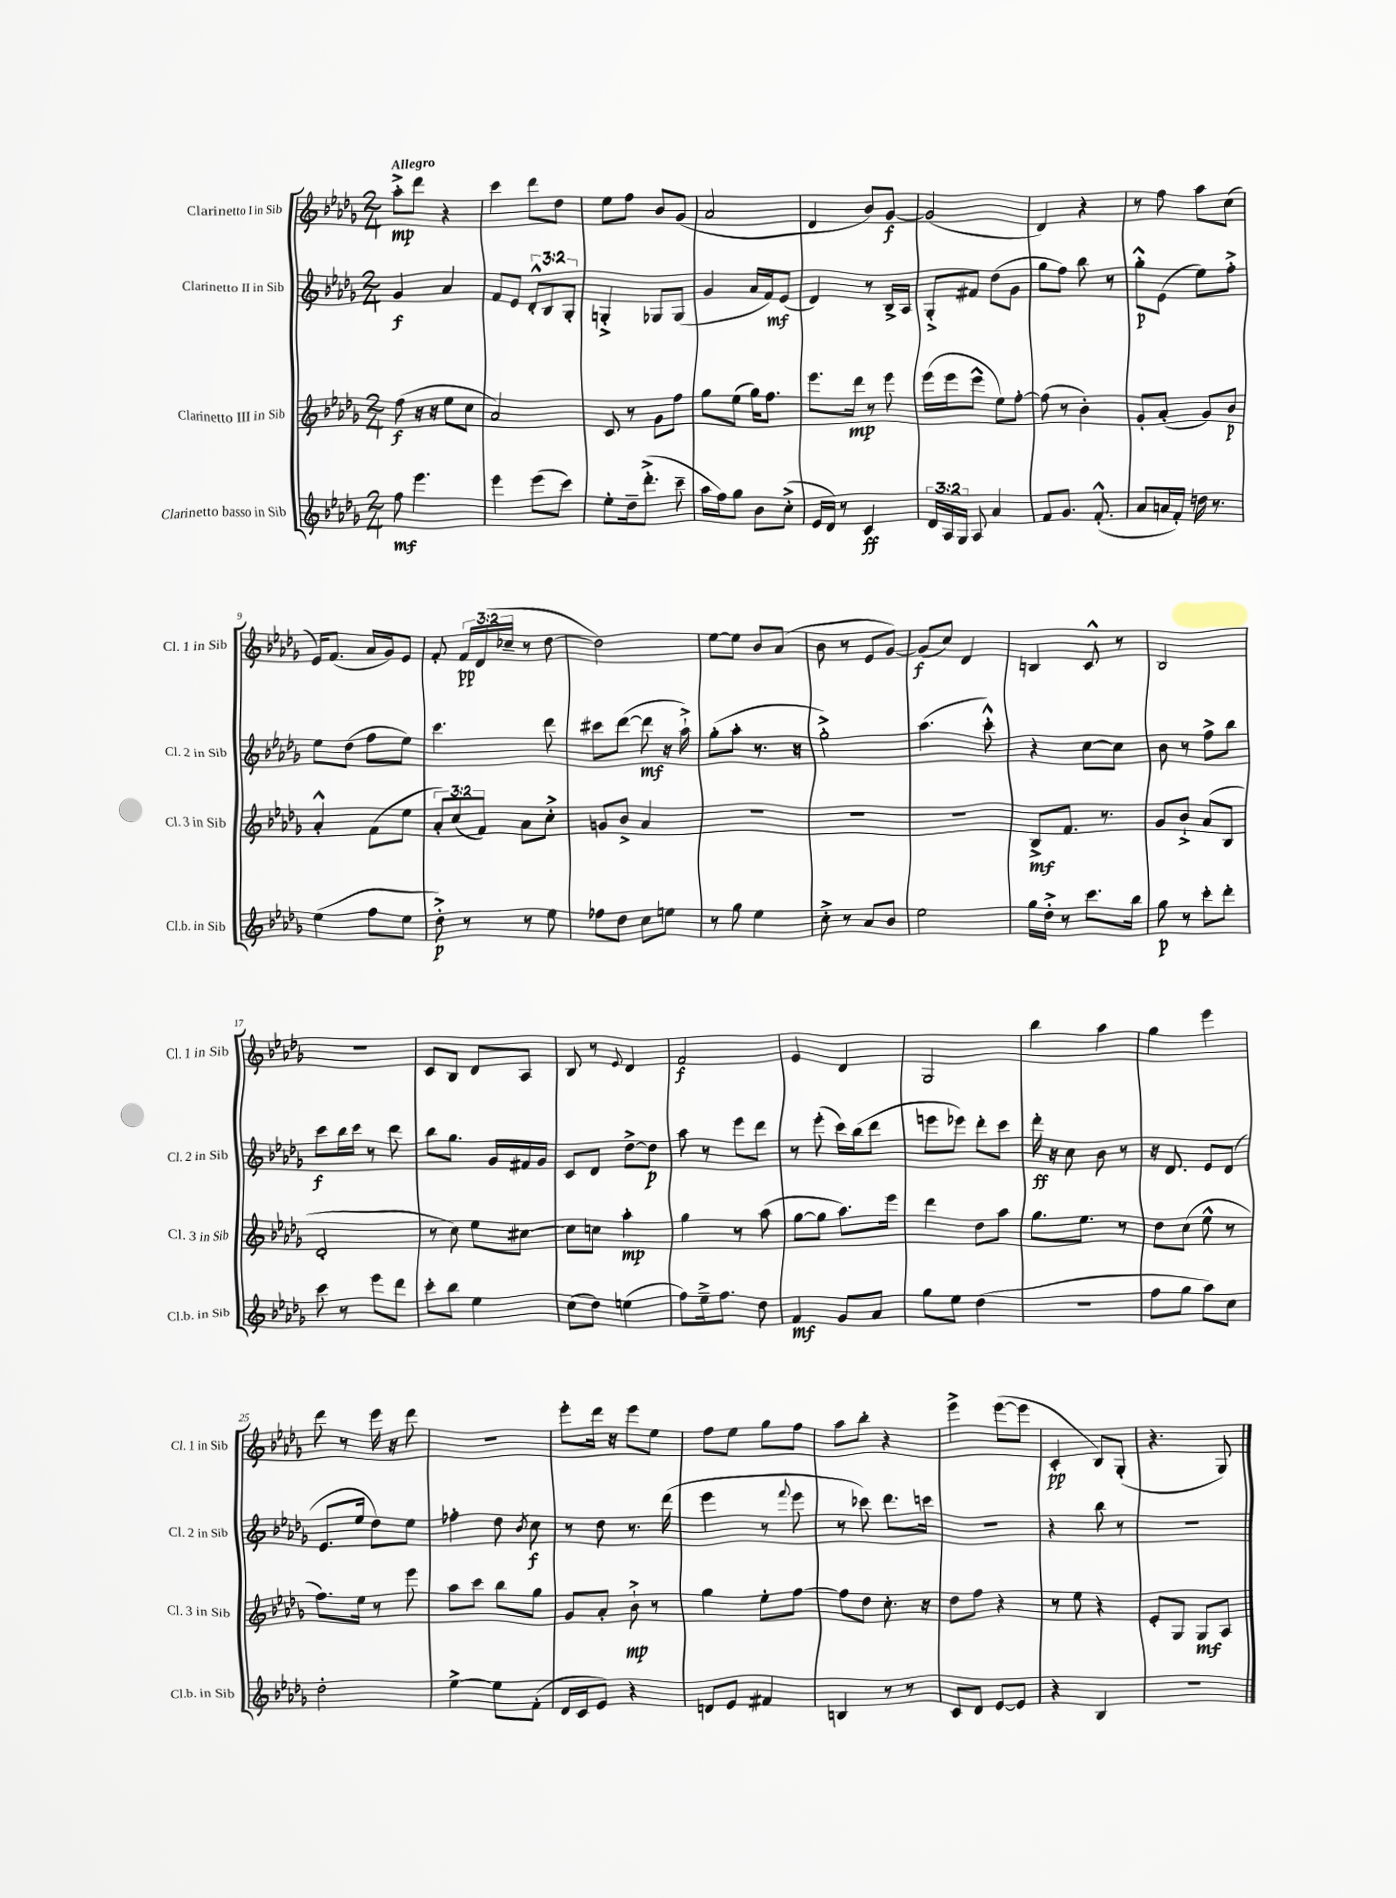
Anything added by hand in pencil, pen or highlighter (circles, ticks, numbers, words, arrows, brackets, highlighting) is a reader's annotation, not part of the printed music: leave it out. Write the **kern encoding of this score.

**kern	**dynam	**kern	**dynam	**kern	**dynam	**kern	**dynam
*part4	*part4	*part3	*part3	*part2	*part2	*part1	*part1
*staff4	*staff4	*staff3	*staff3	*staff2	*staff2	*staff1	*staff1
*I"Clarinetto basso in Sib	*	*I"Clarinetto III in Sib	*	*I"Clarinetto II in Sib	*	*I"Clarinetto I in Sib	*
*I'Cl.b. in Sib	*	*I'Cl. 3 in Sib	*	*I'Cl. 2 in Sib	*	*I'Cl. 1 in Sib	*
*clefG2	*	*clefG2	*	*clefG2	*	*clefG2	*
*k[b-e-a-d-g-]	*	*k[b-e-a-d-g-]	*	*k[b-e-a-d-g-]	*	*k[b-e-a-d-g-]	*
*M2/4	*	*M2/4	*	*M2/4	*	*M2/4	*
=1	=1	=1	=1	=1	=1	=1	=1
!	!	!	!	!	!	!LO:TX:a:B:t=Allegro	!
8ff\	mf	(8ff\	f	4g-/	f	8aa-'^\L	mp
4.eee-\	.	16r	.	.	.	8ddd-\J	.
.	.	16r	.	.	.	.	.
.	.	8ee-\L	.	4a-/	.	4r	.
.	.	8cc\J	.	.	.	.	.
=2	=2	=2	=2	=2	=2	=2	=2
4eee-\	.	2a-/)	.	8f/L	.	4ccc\	.
.	.	.	.	8e-/J	.	.	.
(8eee-\L	.	.	.	12d-'^^/L	.	8ddd-\L	.
.	.	.	.	12B-/	.	.	.
8ccc\J)	.	.	.	.	.	8dd-\J	.
.	.	.	.	12G-'/J	.	.	.
=3	=3	=3	=3	=3	=3	=3	=3
8ee-'\L	.	8c/	.	4Gn'^/	.	8ee-\L	.
16dd-~\k	.	8r	.	.	.	8ff\J	.
(8.ddd-'^\J	.	.	.	.	.	.	.
.	.	8g-\L	.	8G-X/L	.	8b-/L	.
8ccc~\	.	8ff\J	.	(8G-/J	.	(8g-/J	.
=4	=4	=4	=4	=4	=4	=4	=4
16aa-\LL	.	8gg-\L	.	4g-/	.	2a-/	.
16ff\J)	.	.	.	.	.	.	.
8gg-\J	.	(8ee-\J	.	.	.	.	.
8b-\L	.	16gg-\KL)	.	16a-/LL	.	.	.
.	.	8.ff\J	.	16f/J)	mf	.	.
(8cc'^\J	.	.	.	(8e-/J	.	.	.
=5	=5	=5	=5	=5	=5	=5	=5
16e-/LL	.	8.eee-\L	.	4d-/)	.	4d-/	.
16d-/JJ)	.	.	.	.	.	.	.
8r	.	.	.	.	.	.	.
.	.	16ddd-\Jk	mp	.	.	.	.
4c/	ff	8r	.	8r	.	8b-/L)	.
.	.	8eee-\	.	16B-^/LL	.	[8g-/J	f
.	.	.	.	16A-/JJ	.	.	.
=6	=6	=6	=6	=6	=6	=6	=6
24d-/LL	.	(16eee-\LL	.	8G-'^/L	.	(2g-/]	.
24A-/	.	.	.	.	.	.	.
.	.	16eee-\J	.	.	.	.	.
24G-/JJ	.	.	.	.	.	.	.
8A-/	.	8eee-^^\J	.	8f#X/J	.	.	.
4a-/	.	8ee-\L)	.	(8dd-\L	.	.	.
.	.	[8ff'\J	.	8g-\J	.	.	.
=7	=7	=7	=7	=7	=7	=7	=7
8f/L	.	(8ff\]	.	8gg-\L	.	4d-/)	.
8.g-/J	.	8r	.	8ff\J)	.	.	.
.	.	4b-'\)	.	8bb-\	.	4r	.
(8.f'^^/	.	.	.	.	.	.	.
.	.	.	.	8r	.	.	.
=8	=8	=8	=8	=8	=8	=8	=8
8a-/L	.	8g-'/L	.	8gg-'^^\L	p	8r	.
16an/L	.	(8a-'/J	.	(8e-\J	.	8ff\	.
16f'/JJ)	.	.	.	.	.	.	.
16ddn\	.	8g-/L)	.	8ee-\L)	.	8aa-\L	.
8.r	.	.	.	.	.	.	.
.	.	8b-/J	p	8ff'^\J	.	(8cc\J	.
!!LO:LB:g=z
=9	=9	=9	=9	=9	=9	=9	=9
(4ee-\	.	4a-'^^/	.	8ee-\L	.	16e-/KL)	.
.	.	.	.	.	.	(8.f/J	.
.	.	.	.	(8dd-\J	.	.	.
8ff\L	.	(8f\L	.	8ff\L	.	16a-/LL	.
.	.	.	.	.	.	16g-/J)	.
8ee-\J	.	8ee-\J	.	8ee-\J)	.	8e-/J	.
=10	=10	=10	=10	=10	=10	=10	=10
8dd-'^\)	p	12a-'/L)	.	4.ccc\	.	8f'/	.
.	.	(12cc/	.	.	.	.	.
8r	.	.	.	.	.	24f/LL	pp
.	.	12f/J)	.	.	.	(24d-/	.
.	.	.	.	.	.	24cc-X~/JJ	.
8r	.	8a-\L	.	.	.	8r	.
8ee-\	.	8cc'^\J	.	8ddd-\	.	[8dd-\	.
=11	=11	=11	=11	=11	=11	=11	=11
8ff-X\L	.	8gn/L	.	8ccc#X\L	.	2dd-\])	.
8dd-\J	.	8b-^/J	.	([8ddd-\J	.	.	.
8cc\L	.	4a-/	.	8ddd-\]	mf	.	.
8een\J	.	.	.	16r	.	.	.
.	.	.	.	16aa-`^\)	.	.	.
=12	=12	=12	=12	=12	=12	=12	=12
8r	.	2r	.	(8gg-'\L	.	[8ee-\L	.
8gg-\	.	.	.	8aa-'\J	.	8ee-\J]	.
4ee-\	.	.	.	8.r	.	8b-/L	.
.	.	.	.	.	.	(8a-/J	.
.	.	.	.	16r	.	.	.
=13	=13	=13	=13	=13	=13	=13	=13
8cc'^\	.	2r	.	2gg-'^\)	.	8b-\	.
8r	.	.	.	.	.	8r	.
8a-/L	.	.	.	.	.	8e-/L	.
8b-/J	.	.	.	.	.	[8g-/J)	.
=14	=14	=14	=14	=14	=14	=14	=14
2ee-\	.	2r	.	(4.aa-\	.	(8g-/L]	f
.	.	.	.	.	.	8cc/J)	.
.	.	.	.	.	.	4d-/	.
.	.	.	.	8ccc'^^\)	.	.	.
=15	=15	=15	=15	=15	=15	=15	=15
16gg-\LL	.	8B-^/L	mf	4r	.	4Bn/	.
16dd-'^\JJ	.	.	.	.	.	.	.
8r	.	8.f/J	.	.	.	.	.
8.ccc\L	.	.	.	[8cc\L	.	8c^^/	.
.	.	8.r	.	.	.	.	.
.	.	.	.	8cc\J]	.	8r	.
16bb-\Jk	.	.	.	.	.	.	.
=16	=16	=16	=16	=16	=16	=16	=16
8gg-\	p	8g-/L	.	8b-\	.	2B-/	.
8r	.	8b-`^/J	.	8r	.	.	.
8ccc'\L	.	(8a-/L	.	8ff^\L	.	.	.
8ddd-'\J	.	8B-/J	.	8bb-\J	.	.	.
!!LO:LB:g=z
=17	=17	=17	=17	=17	=17	=17	=17
8ccc\	.	2d-'/	.	8ccc\L	f	2r	.
8r	.	.	.	16bb-\L	.	.	.
.	.	.	.	16ccc\JJ	.	.	.
8eee-\L	.	.	.	8r	.	.	.
8ddd-\J	.	.	.	8ddd-\	.	.	.
=18	=18	=18	=18	=18	=18	=18	=18
8ccc'\L	.	8r	.	8bb-\L	.	8c/L	.
8bb-\J	.	8cc\)	.	8.gg-\J	.	8B-/J	.
4ee-\	.	8ee-\L	.	.	.	8d-/L	.
.	.	.	.	16g-/LL	.	.	.
.	.	[8cc#X\J	.	16f#X/	.	8A-/J	.
.	.	.	.	16g-/JJ	.	.	.
=19	=19	=19	=19	=19	=19	=19	=19
(8cc\L	.	8cc#\L]	.	8c/L	.	8B-/	.
8dd-\J)	.	8ccn\J	.	8d-/J	.	8r	.
.	.	.	.	.	.	8qqe-/	.
(4een\	.	4aa-'\	mp	[8dd-^\L	.	4d-/	.
.	.	.	.	8dd-\J]	p	.	.
=20	=20	=20	=20	=20	=20	=20	=20
8ff\L)	.	4gg-\	.	8aa-\	.	2f/	f
16ee-~^\k	.	.	.	8r	.	.	.
8.ff\J	.	.	.	.	.	.	.
.	.	8r	.	8eee-\L	.	.	.
8dd-\	.	(8aa-\	.	8ddd-\J	.	.	.
=21	=21	=21	=21	=21	=21	=21	=21
4f/	mf	[8gg-\L	.	8r	.	4e-/	.
.	.	8gg-\J]	.	(8eee-'\	.	.	.
8g-/L	.	8.aa-\L)	.	16ccc\LL)	.	4d-/	.
.	.	.	.	(16bb-\J	.	.	.
8a-/J	.	.	.	8ddd-\J	.	.	.
.	.	16eee-\Jk	.	.	.	.	.
=22	=22	=22	=22	=22	=22	=22	=22
8gg-\L	.	4ddd-\	.	8eeen\L	.	2G-/	.
8ee-\J	.	.	.	8eee-X\J)	.	.	.
(4dd-\	.	8dd-\L	.	8ddd-'\L	.	.	.
.	.	8aa-\J	.	8ccc\J	.	.	.
=23	=23	=23	=23	=23	=23	=23	=23
2r	.	8.gg-\L	.	16ddd-'\	ff	4bb-\	.
.	.	.	.	16r	.	.	.
.	.	.	.	8cc\	.	.	.
.	.	8.ee-\J	.	.	.	.	.
.	.	.	.	8b-\	.	4aa-\	.
.	.	8r	.	8r	.	.	.
=24	=24	=24	=24	=24	=24	=24	=24
8ff\L	.	8dd-\L	.	16r	.	4gg-\	.
.	.	.	.	8.d-/	.	.	.
8gg-\J	.	(8cc\J	.	.	.	.	.
8aa-\L)	.	8ee-^^\	.	8e-/L	.	4eee-\	.
8cc\J	.	8r	.	(8d-/J	.	.	.
!!LO:LB:g=z
=25	=25	=25	=25	=25	=25	=25	=25
2dd-'\	.	8.ff\L)	.	8.e-/L	.	8ddd-\	.
.	.	.	.	.	.	8r	.
.	.	16ee-\Jk	.	16ee-/Jk	.	.	.
.	.	8r	.	8dd-\L)	.	16eee-\	.
.	.	.	.	.	.	16r	.
.	.	8eee-\	.	8ee-\J	.	8ddd-\	.
=26	=26	=26	=26	=26	=26	=26	=26
[4ee-^\	.	8aa-\L	.	4ff-X'\	.	2r	.
.	.	8ccc\J	.	.	.	.	.
8ee-\L]	.	8bb-\L	.	8dd-\	.	.	.
.	.	.	.	8qb-/	.	.	.
(8f'\J	.	8gg-\J	.	8cc\	f	.	.
=27	=27	=27	=27	=27	=27	=27	=27
16d-/LL	.	8g-/L	.	8r	.	8eee-'\L	.
16c/J	.	.	.	.	.	.	.
8e-/J)	.	8a-'/J	.	8dd-\	.	16ddd-\Jk	.
.	.	.	.	.	.	16r	.
4r	.	8b-`^\	mp	8.r	.	8eee-\L	.
.	.	8r	.	.	.	8ee-\J	.
.	.	.	.	(16ddd-\	.	.	.
=28	=28	=28	=28	=28	=28	=28	=28
8dn/L	.	4gg-\	.	4eee-\	.	8ff\L	.
8e-/J	.	.	.	.	.	8ee-\J	.
4f#X/	.	8ee-'\L	.	8r	.	8gg-\L	.
.	.	.	.	8qqfff/	.	.	.
.	.	[8ff\J	.	8eee-\	.	8ff\J	.
=29	=29	=29	=29	=29	=29	=29	=29
4Bn/	.	8ff\L]	.	8r	.	8aa-\L	.
.	.	8dd-\J	.	8ccc-X\)	.	8bb-'\J	.
8r	.	8.cc'\	.	8.ddd-\L	.	4r	.
8r	.	.	.	.	.	.	.
.	.	16r	.	16cccn\Jk	.	.	.
=30	=30	=30	=30	=30	=30	=30	=30
8c/L	.	8dd-\L	.	2r	.	4eee-^\	.
8d-/J	.	8ff\J	.	.	.	.	.
[8e-/L	.	4r	.	.	.	([8eee-\L	.
8e-/J]	.	.	.	.	.	8eee-\J]	.
=31	=31	=31	=31	=31	=31	=31	=31
4r	.	8r	.	4r	.	4c'/	pp
.	.	8ee-\	.	.	.	.	.
4B-/	.	4r	.	8bb-\	.	8B-/L)	.
.	.	.	.	8r	.	(8G-'/J	.
=32	=32	=32	=32	=32	=32	=32	=32
2r	.	8e-'/L	.	2r	.	4.r	.
.	.	8G-/J	.	.	.	.	.
.	.	8G-/L	mf	.	.	.	.
.	.	8A-/J	.	.	.	8G-/)	.
==	==	==	==	==	==	==	==
*-	*-	*-	*-	*-	*-	*-	*-
